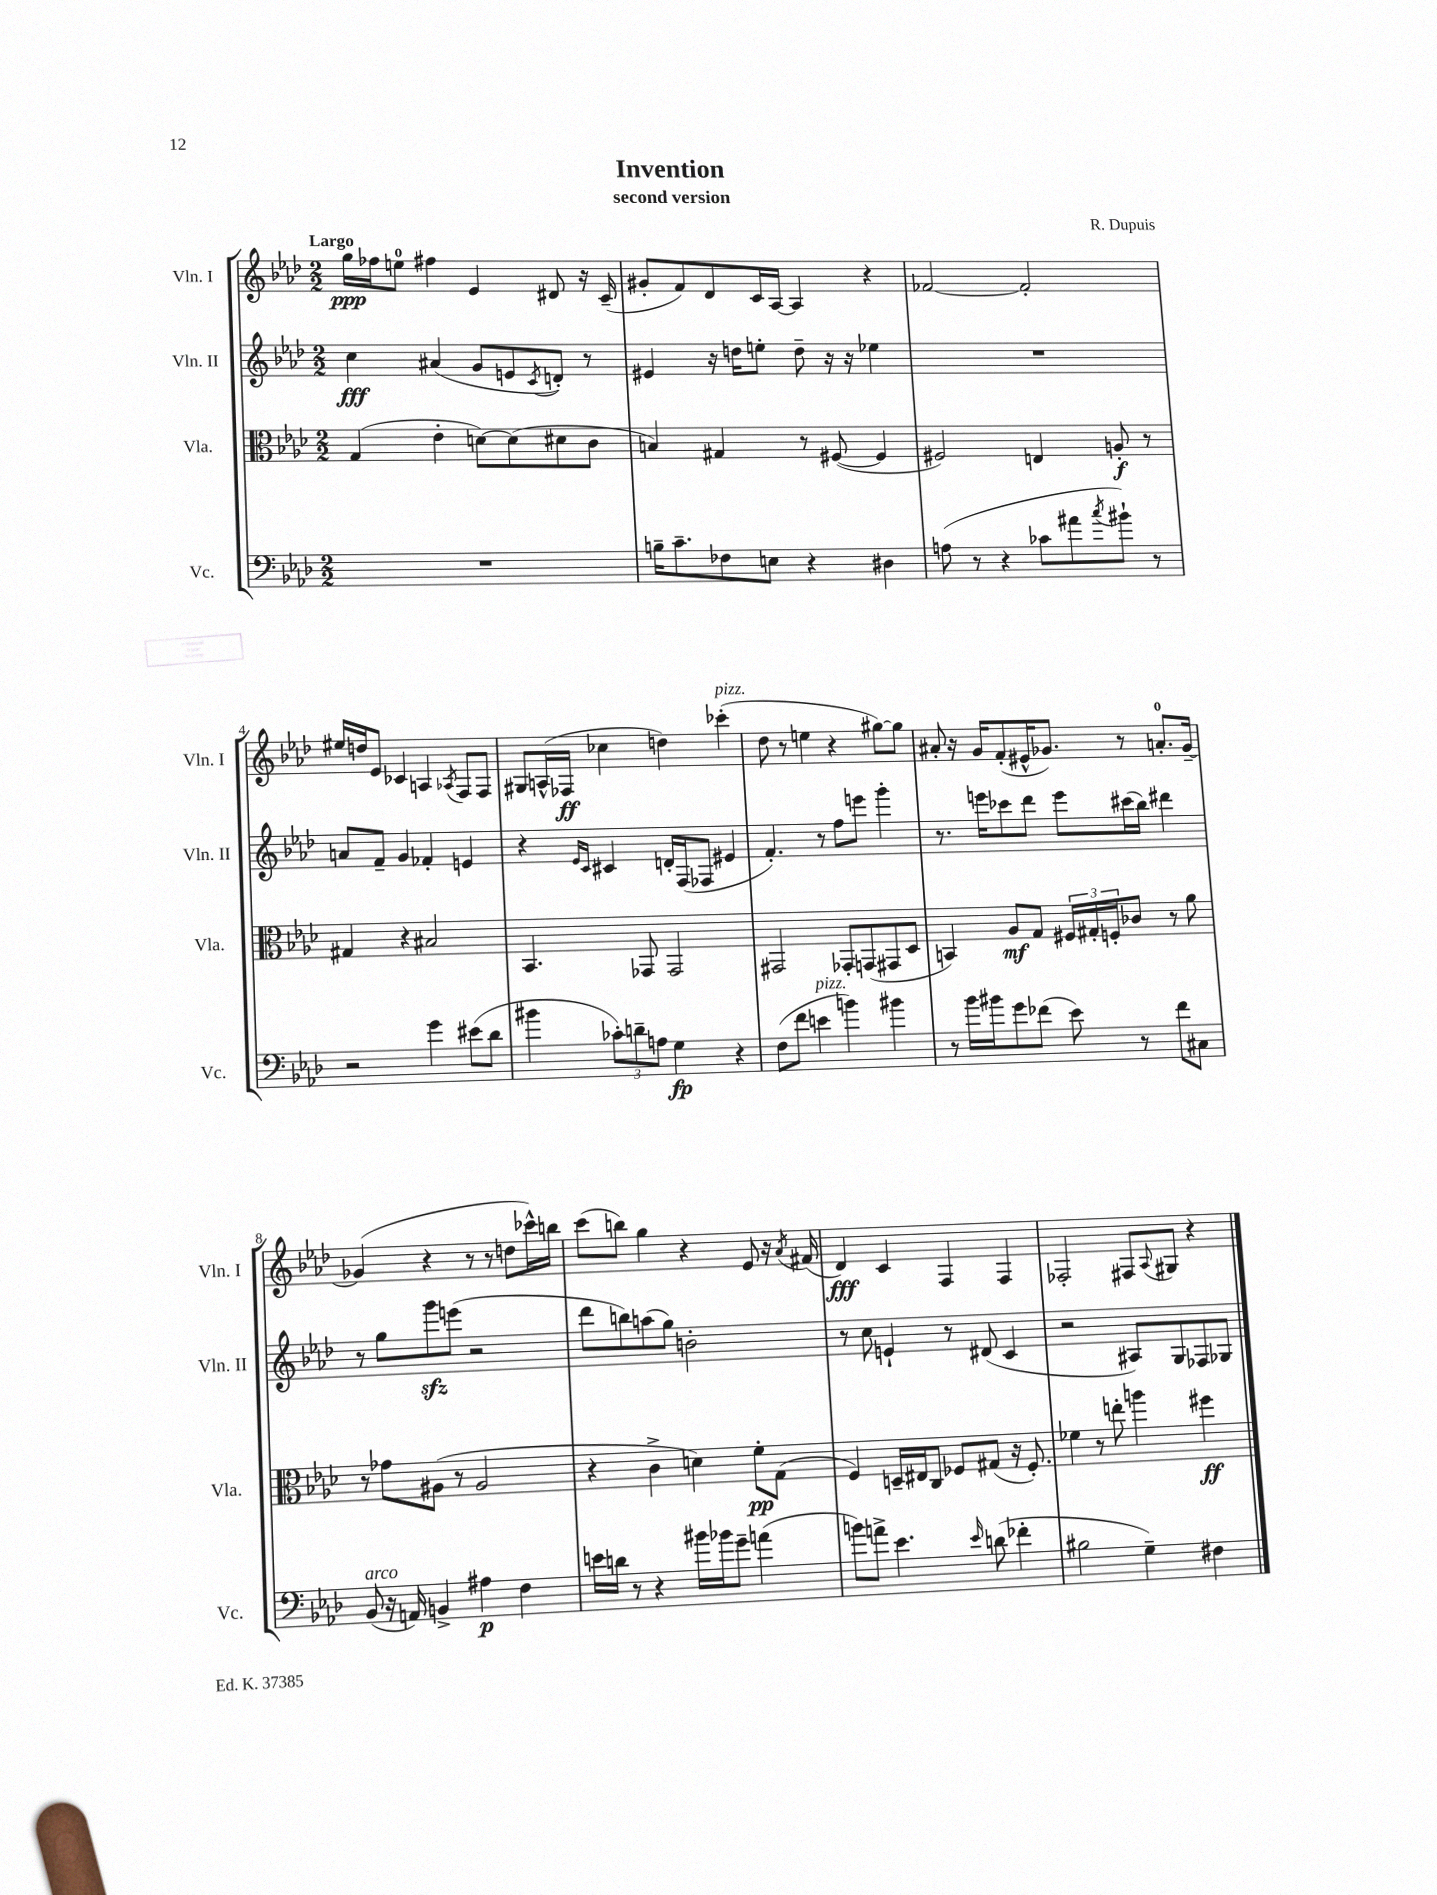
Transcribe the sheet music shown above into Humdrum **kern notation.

**kern	**kern	**kern	**kern
*staff4	*staff3	*staff2	*staff1
*clefF4	*clefC3	*clefG2	*clefG2
*k[b-e-a-d-]	*k[b-e-a-d-]	*k[b-e-a-d-]	*k[b-e-a-d-]
*M2/2	*M2/2	*M2/2	*M2/2
1r	(4G	4cc	16gg
.	.	.	16ff-
.	.	.	8ee
.	4e-'	(4a#	4ff#
.	[8d)	8g	4e-
.	(8d]	8e	.
.	.	8qc	.
.	8d#	8d')	8d#
.	8c	8r	16r
.	.	.	(16c~
=	=	=	=
16B~	4B)	4e#	8g#'
8.c~	.	.	.
.	.	.	8f)
8F-	4G#	16r	8d-
.	.	16dd	.
8E	.	8ee'	16c
.	.	.	[16A-
4r	8r	8dd~	4A-]
.	([8F#	16r	.
.	.	16r	.
4D#	4F#]	4ee-	4r
=	=	=	=
(8A	2F#)	1r	[2f-
8r	.	.	.
4r	.	.	.
8c-	4E	.	2f-']
8a#	.	.	.
8qcc	.	.	.
8b#`)	8A'	.	.
8r	8r	.	.
=	=	=	=
2r	4G#	8a	16ee#
.	.	.	16dd
.	.	8f~	8e-
.	4r	4g	4c-
4g	2B#	4f-'	4A
.	.	.	8qA-
(8e#	.	4e	8F
8d-	.	.	8F
=	=	=	=
4b#	4.BB-	4r	8G#
.	.	.	(16A^^
.	.	.	16F-
.	.	16qqe-	.
.	.	16qqc	.
12c-')	.	4c#	4cc-
12d~	.	.	.
.	8GG-	.	.
12A	.	.	.
4G	2GG-	16d'	4dd)
.	.	(16F	.
.	.	8F-	.
4r	.	4e#	(4ccc-'
=	=	=	=
(8F	2GG#	4.f')	8dd-
8f	.	.	8r
4e	.	.	4ee
.	.	8r	.
4b)	8GG-'	8ff	4r
.	(8GG	8eee	.
4b#	8GG#	4ggg'	[8gg#)
.	8D-	.	8gg#]
=	=	=	=
8r	4BB)	8.r	8a#'
16b-	.	.	16r
16b#	.	16eee	16g
8g	8A-	8ccc-	(8f'
(8f-	8G	8ddd-	16e#^^
.	.	.	8.g-)
8e-)	24F#	8eee	.
.	24G#'	.	.
.	24F'	.	.
8r	8c-	(16ccc#	8r
.	.	16bb-)	.
8f-	8r	4ddd#	8.a'
8C#	8a-	.	.
.	.	.	[16g-~
=	=	=	=
(8BB-	8r	8r	(4g-]
16r	8g-	8gg	.
16AA)	.	.	.
4BB^	(8A#	8ggg	4r
.	8r	(8eee	.
4A#	2A#	2r	8r
.	.	.	8r
4F	.	.	8dd
.	.	.	16ccc-^^)
.	.	.	16bb
=	=	=	=
16e	4r	8ddd-	(8ccc
16d	.	.	.
8r	.	8bb)	8bb)
4r	4c^	(8aa	4gg
.	.	8gg)	.
16b#	4d)	2b'	4r
16b-	.	.	.
8g~	.	.	.
(4a	8f'	.	8e-
.	(8G	.	16r
.	.	.	8qa-
.	.	.	(16f#
=	=	=	=
8b)	4F)	8r	4d-)
8a^	.	8cc	.
4.e-	16D~	4e`	4c
.	16E#	.	.
.	8C	.	.
.	8F-	8r	4F
16qqe-	.	.	.
(8d	(8G#	(8d#	.
4f-'	16r	4c	4F
.	8.F-')	.	.
=	=	=	=
2B#	4f-	2r	2F-'
.	8r	.	.
.	8ee'	.	.
4G~)	4aa	8A#)	8F#
.	.	.	8qqA-
.	.	8G	8G#
4F#	4ff#	8F-	4r
.	.	8G-	.
==	==	==	==
*-	*-	*-	*-
